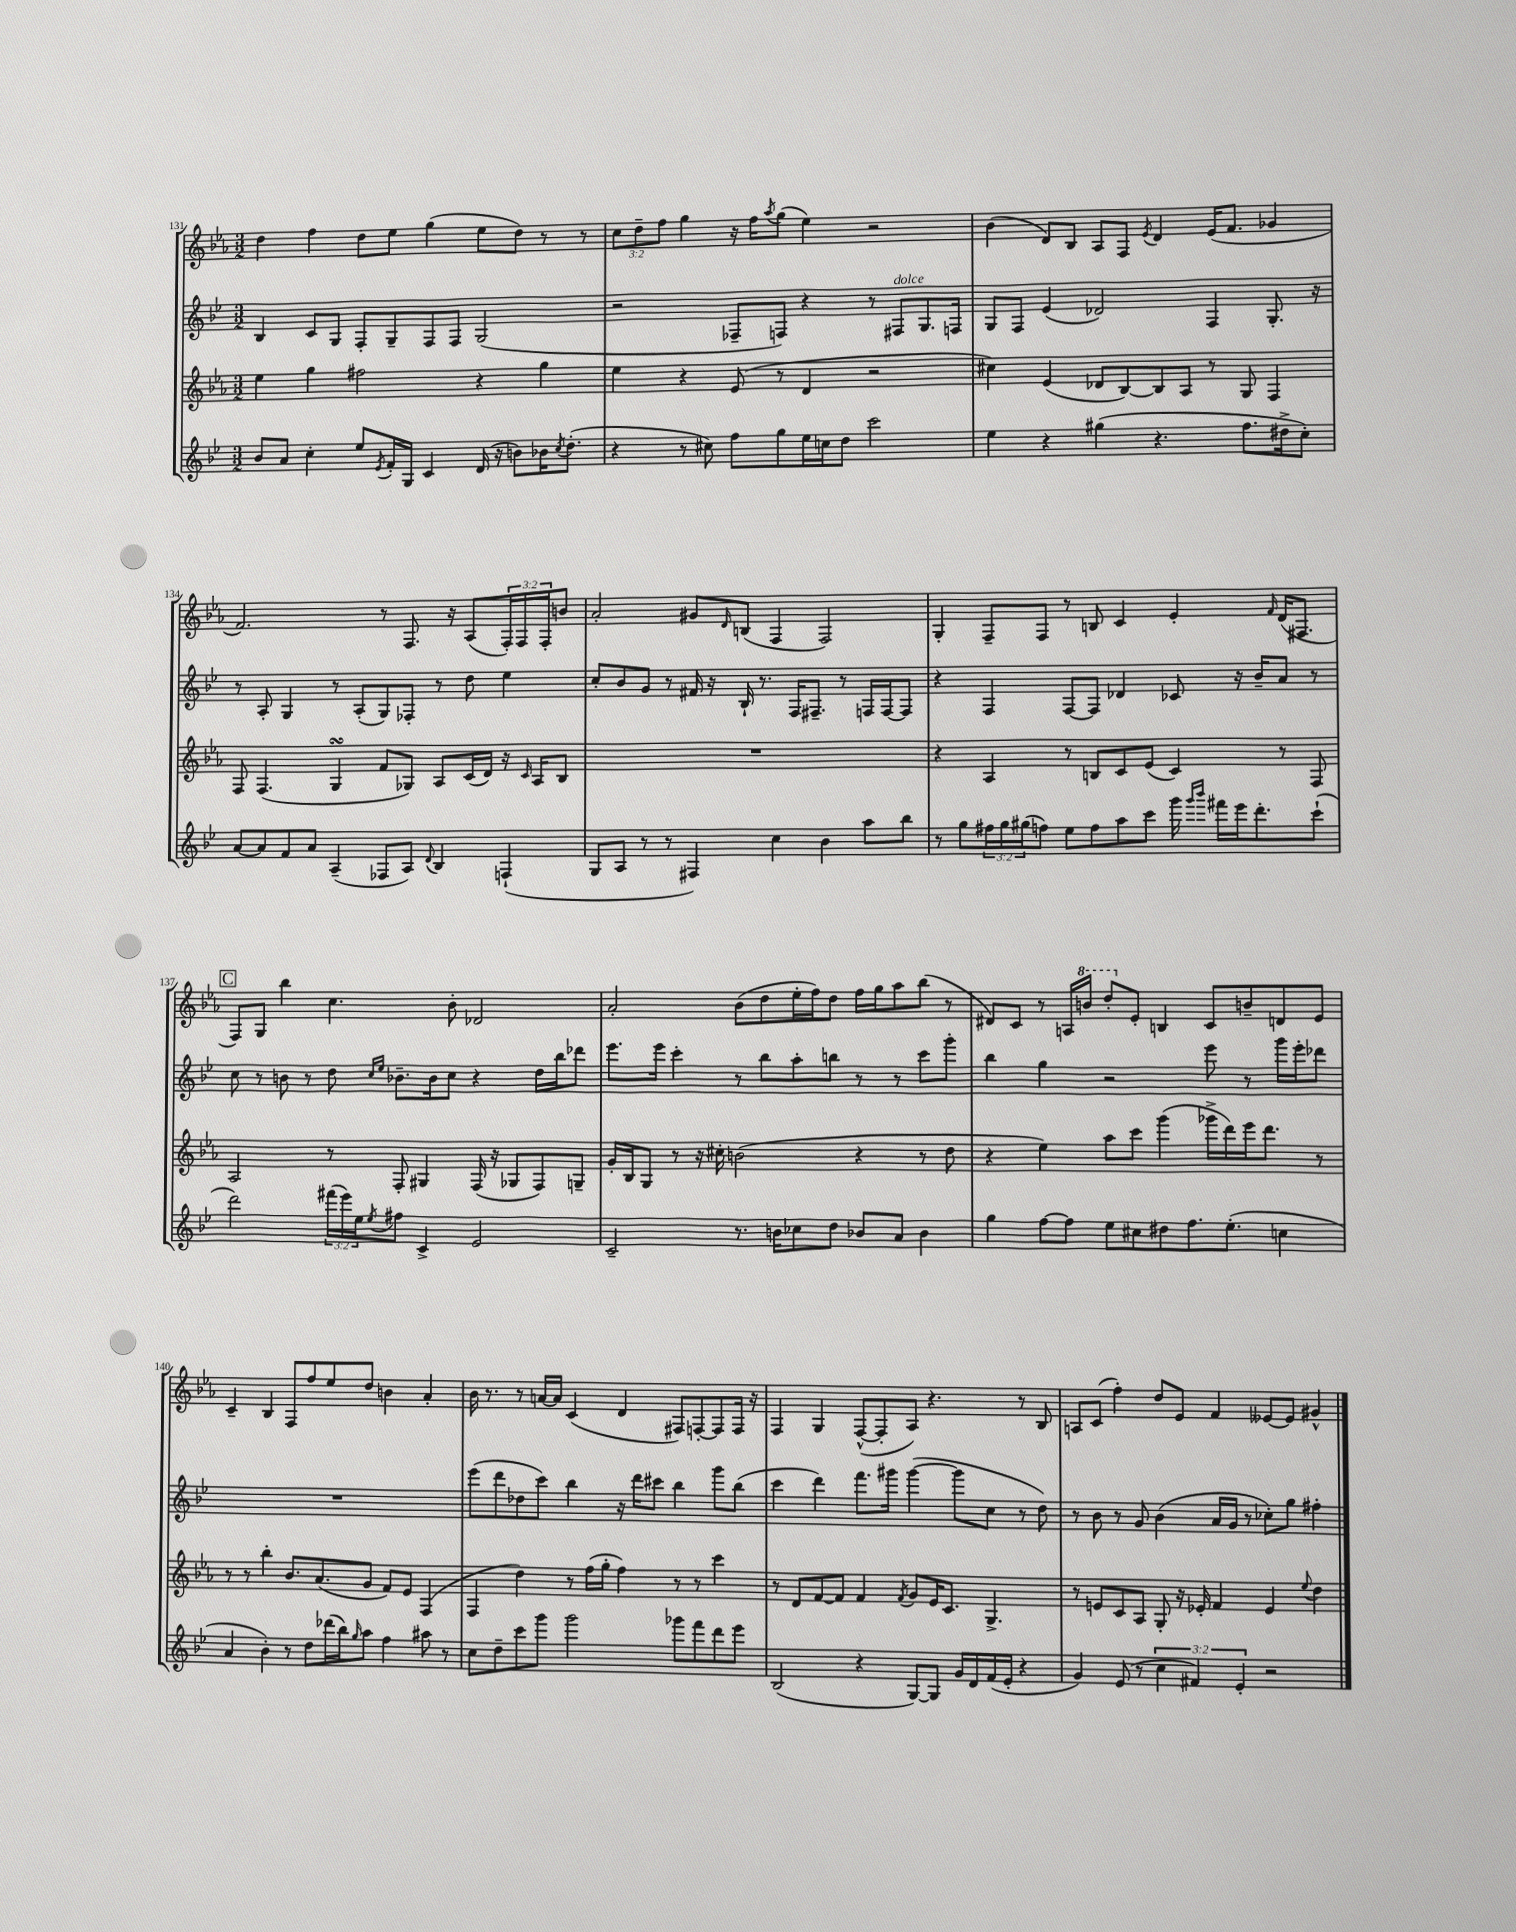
<<
\new StaffGroup <<
\new Staff = "s0" {
    \clef treble \key ees \major \numericTimeSignature \time 3/2 \override Staff.TupletNumber.text = #tuplet-number::calc-fraction-text
    d''4 f''4 d''8 ees''8 g''4( ees''8 d''8) r8 r8 |
    \tuplet 3/2 { c''8 d''8-- f''8 } g''4 r16 f''16 \acciaccatura { aes''8 } g''8( ees''4) r2 |
    bes'4( d'8) bes8 aes8 f8 \acciaccatura { ees'8 } d'4 ees'16( f'8. ges'4 |
    f'2.) r8 f8. r16 aes8( \tuplet 3/2 { f16-.) f16 f16-. } b'8 |
    aes'2-. gis'8 \grace { d'16 } b8( f4 f2) |
    g4-. f8-- f8 r8 b8 c'4 ees'4-. \grace { f'16 } d'16( fis8. |
    \mark \markup { \box "C" } f8) g8 bes''4 c''4. bes'8-. des'2 |
    aes'2-. bes'8( d''8 ees''16-. f''16) d''8 f''16 g''16 aes''8 bes''8( r8 |
    dis'8) c'8 r8 a16 \ottava #1 b''16 d'''8-. \ottava #0 ees'8-. b4 c'8 b'8-- d'8 ees'8 |
    c'4-- bes4 f8 f''8 ees''8 d''8 b'4 aes'4-. |
    bes'16 r8. r8 a'16~ a'16 c'4( d'4 fis8) f8~-. f8 f16 r16 |
    f4 g4 f8~-^( f8-. aes8) r4. r8 bes8 |
    a8 c'8( f''4-.) d''8 ees'8 f'4 eeses'8~ eeses'8 gis'4-^ \bar "|." |
}
\new Staff = "s1" {
    \clef treble \key bes \major \numericTimeSignature \time 3/2
    bes4 c'8 g8 f8-. g8-- f8 f8 g2( |
    r2 fes8-- f8) r4 r8 fis8^\markup { \italic "dolce" } g8. f16 |
    g8 f8 ees'4( des'2) f4 g8.-. r16 |
    r8 a8-. g4 r8 a8-.( g8) fes8-. r8 d''8 ees''4 |
    c''8-. bes'8 g'8 r8 fis'16 r16 bes16-! r8. f16 fis8.-- r8 f16 f16~ f8 |
    r4 f4 f8~ f8 des'4 ces'8 r16 bes'16-- a'8 r8 |
    \mark \markup { \box "C" } c''8 r8 b'8 r8 d''8 \grace { c''16 ees''16 } bes'8.-- bes'16 c''8 r4 d''16 bes''16 des'''8 |
    ees'''8. ees'''16 c'''4-. r8 bes''8 a''8-. b''8 r8 r8 c'''8 g'''8-. |
    bes''4 g''4 r2 ees'''8 r8 g'''16 ees'''16-. des'''8 |
    R1. |
    ees'''8( d'''8 des''8 c'''8) bes''4 r16 d'''16 cis'''8 bes''4 g'''8 bes''8( |
    c'''4 d'''4) f'''8. gis'''16 gis'''4~( gis'''8 c''8 r8 d''8) |
    r8 bes'8 r8 g'8 bes'4( a'16 g'16 r8 ces''8-.) g''8 fis''4-. \bar "|." |
}
\new Staff = "s2" {
    \clef treble \key ees \major \numericTimeSignature \time 3/2
    ees''4 g''4 fis''2 r4 g''4 |
    ees''4 r4 ees'8( r8 d'4 r2 |
    cis''4) ees'4( des'8 bes8~) bes8 aes8 r8 g8 f4 |
    f8 f4.( g4\turn f'8 ges8) aes8 c'16( d'16) r16 \grace { c'16 } aes16 bes8 |
    R1. |
    r4 aes4 r8 b8 c'8 ees'8( c'4) r8 f8 |
    \mark \markup { \box "C" } aes2 r8 f8-. gis4 f16( r16 ges8 f8) g8-- |
    g'16-. bes16 g8 r8 r16 cis''16-. b'2( r4 r8 d''8 |
    r4 ees''4) aes''8 c'''8 g'''4( ges'''16-> d'''16) ees'''16 d'''8. r8 |
    r8 r8 bes''4-. bes'8. aes'8.( g'8 f'8) ees'8 f4( |
    f4 d''4) r8 f''16( g''16-. f''4) r8 r8 c'''4 |
    r8 d'8 f'8~ f'8 f'4 \acciaccatura { f'8 } g'8 ees'16 c'8. g4.-> |
    r8 e'8 c'8 aes8 g8-. r16 ees'16-. f'4 ees'4 \appoggiatura { ees''8 } d''4 \bar "|." |
}
\new Staff = "s3" {
    \clef treble \key bes \major \numericTimeSignature \time 3/2 \override Staff.TupletNumber.text = #tuplet-number::calc-fraction-text
    bes'8 a'8 c''4-. ees''8 \acciaccatura { ees'8 } f'16-. g16 c'4 d'16( r16 b'8) bes'16 \acciaccatura { c''8 } d''8.-.( |
    r4 r8 cis''8) f''8 g''8 ees''16 c''16 d''8 c'''2 |
    ees''4 r4 gis''4( r4. f''8. dis''16-> c''8-.) |
    a'8~ a'8 f'8 a'8 a4--( fes8 a8) \appoggiatura { d'8 } bes4 f4-!( |
    g8 a8 r8 r8 fis4) c''4 bes'4 a''8 bes''8 |
    r8 g''8 \tuplet 3/2 { fis''16 g''16 gis''16( } f''8) ees''8 f''8 a''8 c'''8 g'''16 \grace { g'''16 bes'''16 } fis'''16 ees'''16 d'''8.-. c'''8-!( |
    \mark \markup { \box "C" } d'''2) \tuplet 3/2 { fis'''16( ees'''16) ees''16 } \acciaccatura { ees''8 } fis''8 c'4-> ees'2 |
    c'2-- r8. b'16 ces''8 d''8 bes'8 a'8 bes'4 |
    g''4 f''8~ f''8 ees''8 cis''8 dis''8 f''8. ees''8.-.( c''4 |
    a'4 bes'4-.) r8 d''8 des'''16( bes''16) \grace { g''16 } a''8 f''4 ais''8 r8 |
    c''8 d''8-- c'''8 g'''8 g'''2 ges'''8 f'''8 d'''8 ees'''8 |
    bes2( r4 g8~) g8 g'16 d'16 f'16( ees'16-. r4 |
    g'4) ees'8( r8 \tuplet 3/2 { c''4 fis'4) ees'4-. } r2 \bar "|." |
}
>>
>>
\layout { \context { \Score currentBarNumber = #131 } }
